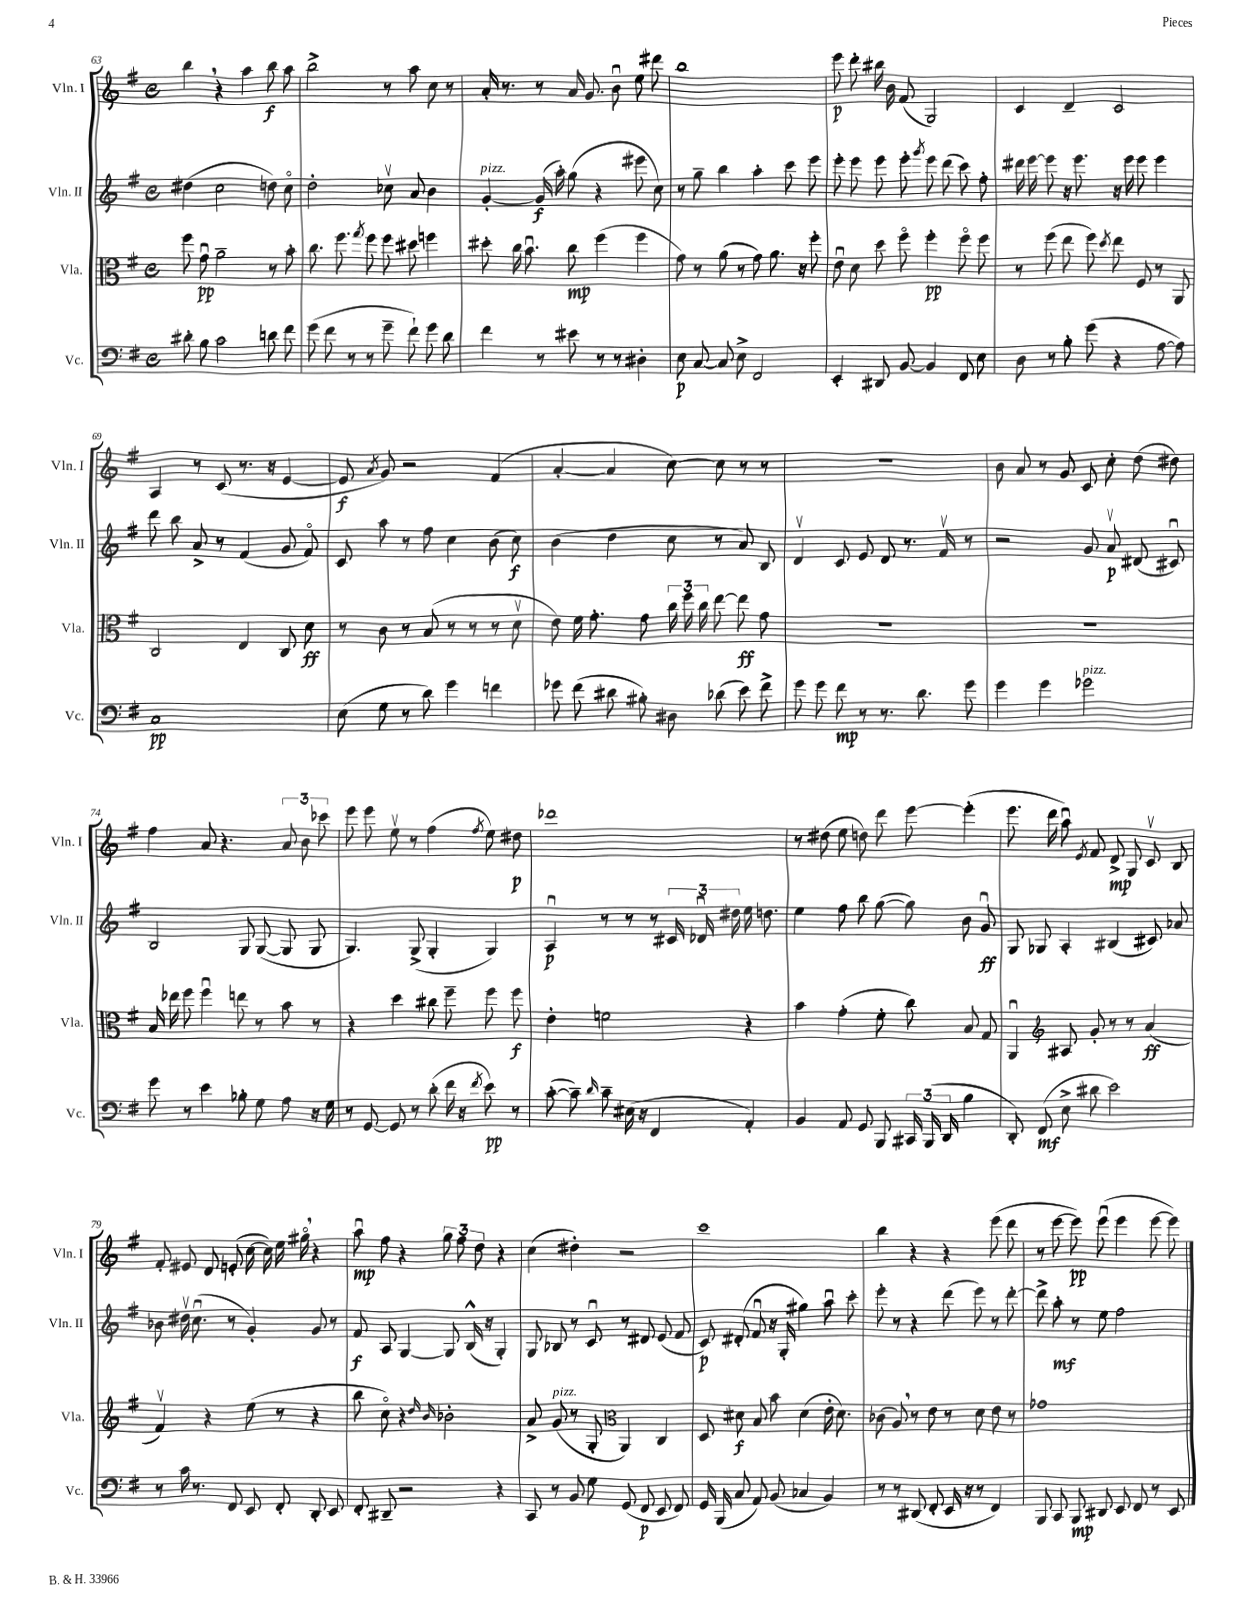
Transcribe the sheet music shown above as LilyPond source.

<<
\new StaffGroup <<
\new Staff = "s0" \with { instrumentName = "Vln. I" shortInstrumentName = "Vln. I" } {
    \clef treble \key g \major \defaultTimeSignature \time 4/4
    \autoBeamOff b''4 \breathe r4 a''4 b''8\f a''8 |
    b''2-> r8 a''8 c''8 r8 |
    a'16-. r8. r8 a'16 g'8. b'8\downbow e''8 dis'''8 |
    b''1 |
    e'''8\p d'''8-. bis''16 b'16 fis'8( g2) |
    c'4 d'4-- c'2 |
    a4 r8 c'8( r8. r16 e'4~ |
    e'8\f \acciaccatura { a'8 } g'8) r2 fis'4( |
    a'4~-. a'4 c''8~) c''8 r8 r8 |
    r1 |
    b'8 a'8 r8 g'8 c'8 c''8-. d''8( dis''8) |
    fis''4 a'8 r4. \tuplet 3/2 { a'8 b'8 ces'''8 } |
    e'''8 e'''8 e''8\upbow r8 fis''4( \acciaccatura { fis''8 } e''8) dis''8\p |
    des'''1 |
    r8 dis''8( e''8 d''8) d'''8 e'''8~ e'''4-.( |
    e'''8. d'''16 a''8\downbow) \acciaccatura { e'8 } fis'8 d'8->\mp g8 c'8\upbow b8 |
    fis'8-. eis'8 d'8 e'8-.( c''16~ c''16) e''16 gis''16\flageolet \breathe r4 |
    a''8\downbow\mp fis''8 r4 \tuplet 3/2 { g''8 fis''8 d''8 } r4 |
    c''4( dis''4-.) r2 |
    c'''1 |
    b''4 r4 r4 e'''8( d'''8 |
    r8 e'''8~ e'''8\pp) e'''8\downbow( e'''4 e'''8~ e'''8) \bar "|." |
}
\new Staff = "s1" \with { instrumentName = "Vln. II" shortInstrumentName = "Vln. II" } {
    \clef treble \key g \major \defaultTimeSignature \time 4/4
    \autoBeamOff dis''4( c''2 d''8) c''8\flageolet |
    d''2-. ces''8\upbow a'8 b'4 |
    g'4~-.^\markup { \italic "pizz." } g'16\f( a''16-.) g''8( r4 eis'''8 c''8) |
    r8 g''8-- b''4 a''4-. c'''8 e'''8 |
    e'''8-. e'''8 e'''8 e'''8-. \acciaccatura { g'''8 } e'''8 d'''8( c'''8) fis''8-. |
    dis'''16 e'''16~ e'''8 r16 e'''8. r16 e'''16 e'''8 e'''4 |
    d'''8 b''8 a'8-> r8 fis'4( g'8 fis'8\flageolet) |
    c'8 a''8 r8 fis''8 c''4 b'8( c''8\f) |
    b'4( d''4 c''8 r8 a'8) b8 |
    d'4\upbow c'8 e'8 d'8 r8. fis'16\upbow r8 |
    r2 g'8 a'8\upbow\p dis'8( cis'8\downbow) |
    b2 g8 g8~( g8 g8 |
    g4.) g8->( g4-. g4) |
    a4\downbow\p r8 r8 r8 \tuplet 3/2 { cis'16 des'16\downbow dis''16 } e''16 d''8. |
    e''4 fis''8 b''8 g''8~( g''8) b'8 g'8\downbow\ff |
    g8 ges8 a4-. bis4( cis'8) aes'8 |
    bes'8 dis''16\upbow c''8.\downbow( r8 g'4-.) g'8 r8 |
    fis'8\f a8 g4~ g8 b16-^( r16 g4-.) |
    g8 bes8 r8 c'8\downbow r8 dis'8 e'8( fis'8 |
    c'8\p) dis'8-.( fis'8\downbow r16 g16-. gis''4) a''8\downbow c'''8-. |
    e'''8-. r8 r4 d'''8( e'''8) r8 d'''8~-. |
    d'''8-> a''8-.\mf r8 e''8 fis''2 \bar "|." |
}
\new Staff = "s2" \with { instrumentName = "Vla." shortInstrumentName = "Vla." } {
    \clef alto \key g \major \defaultTimeSignature \time 4/4
    \autoBeamOff fis''8 g'8\downbow\pp a'2-- r8 b'8-. |
    c''8. fis''8. \acciaccatura { g''8 } fis''8 fis''8 dis''8 f''4 |
    dis''8-. c''16 b'8.\downbow c''8\mp fis''4( fis''4 |
    g'8) r8 a'8( r8 g'8) a'8. r16 fis''8-. |
    e'8\downbow d'8 d''8 fis''8\flageolet fis''4-.\pp fis''8\flageolet fis''8 |
    r8 fis''8( e''8 fis''8) \acciaccatura { d''8 } e''8 fis8 r8 a,8 |
    c2 e4 c8 d'8\ff |
    r8 c'8 r8 b8( r8 r8 r8 d'8\upbow |
    e'8) fis'16 g'8.-. g'8 \tuplet 3/2 { c''16 fis''16 c''16 } e''8~ e''8\ff g'8 |
    R1 |
    R1 |
    b16 ees''16 fis''8 fis''4\downbow e''8 r8 b'8 r8 |
    r4 d''4 cis''8 fis''8-- fis''8 fis''8\f |
    e'4-. f'2 r4 |
    b'4 g'4-.( fis'8-. c''8) b8 g8 |
    a,4\downbow \clef treble ais8 g'8-. r8 r8 a'4\ff( |
    fis'4\upbow) r4 e''8( r8 r4 |
    b''8 c''8\flageolet) r4 \grace { d''16 b'16 } bes'2-. |
    a'8-> g'8^\markup { \italic "pizz." }( r8 g8-. \clef alto a,4) c4 |
    d8 dis'8\f b8 b'8 dis'4( e'16-. dis'8.) |
    ces'8( a8) \breathe r8 e'8 r8 d'8 e'8 r8 |
    ges'1 \bar "|." |
}
\new Staff = "s3" \with { instrumentName = "Vc." shortInstrumentName = "Vc." } {
    \clef bass \key g \major \defaultTimeSignature \time 4/4
    \autoBeamOff dis'8-. b8 c'2 d'8 fis'8 |
    g'8( fis'8 r8 r8 g'8-- fis'8-!) g'8 d'8 |
    fis'4 r8 eis'8 r8 r8 dis4-. |
    e8\p c8~ c8 e8-> fis,2 |
    e,4-. dis,8 b,8~ b,4 fis,8 e8 |
    d8 r8 b8-. g'8( r4 a8~ a8) |
    c1\pp |
    e8( g8 r8 d'8) g'4 f'4 |
    ges'8 fis'8( dis'8 bis8-.) dis8 des'8( e'8) fis'8-> |
    g'8 g'8 fis'8\mp r8 r8. d'8. g'8 |
    g'4 g'4 ges'2^\markup { \italic "pizz." } |
    g'8 r8 e'4 bes8-. g8 a8 r16 g16 |
    r8 g,8~ g,8 r8 d'8-.( fis'16 r16 \acciaccatura { fis'8 } e'8\pp) r8 |
    c'8~-.( c'8--) \grace { d'16 } c'8-- eis16( r16 fis,4 a,4-.) |
    b,4 a,8 g,8 b,,8 \tuplet 3/2 { cis,16 b,,16( d,16 } b4 |
    d,8-.) fis,8\mf( e8-> dis'8 e'2) |
    r8 c'16 r8. fis,8 e,8 fis,8-. d,8-. e,8 |
    fis,8-. dis,8-- r2 r4 |
    c,8 r8 b,8 g8 g,8( fis,8\p e,8 fis,8) |
    g,16 b,,16( c8 a,8) b,8( ces4 b,4) |
    r8 r8 dis,8( fis,8-. e,16 r16 r8 fis,4) |
    b,,8 c,8 b,,8\mp dis,8 e,8 fis,8 r8 e,8 \bar "|." |
}
>>
>>
\layout { \context { \Score currentBarNumber = #63 } }
